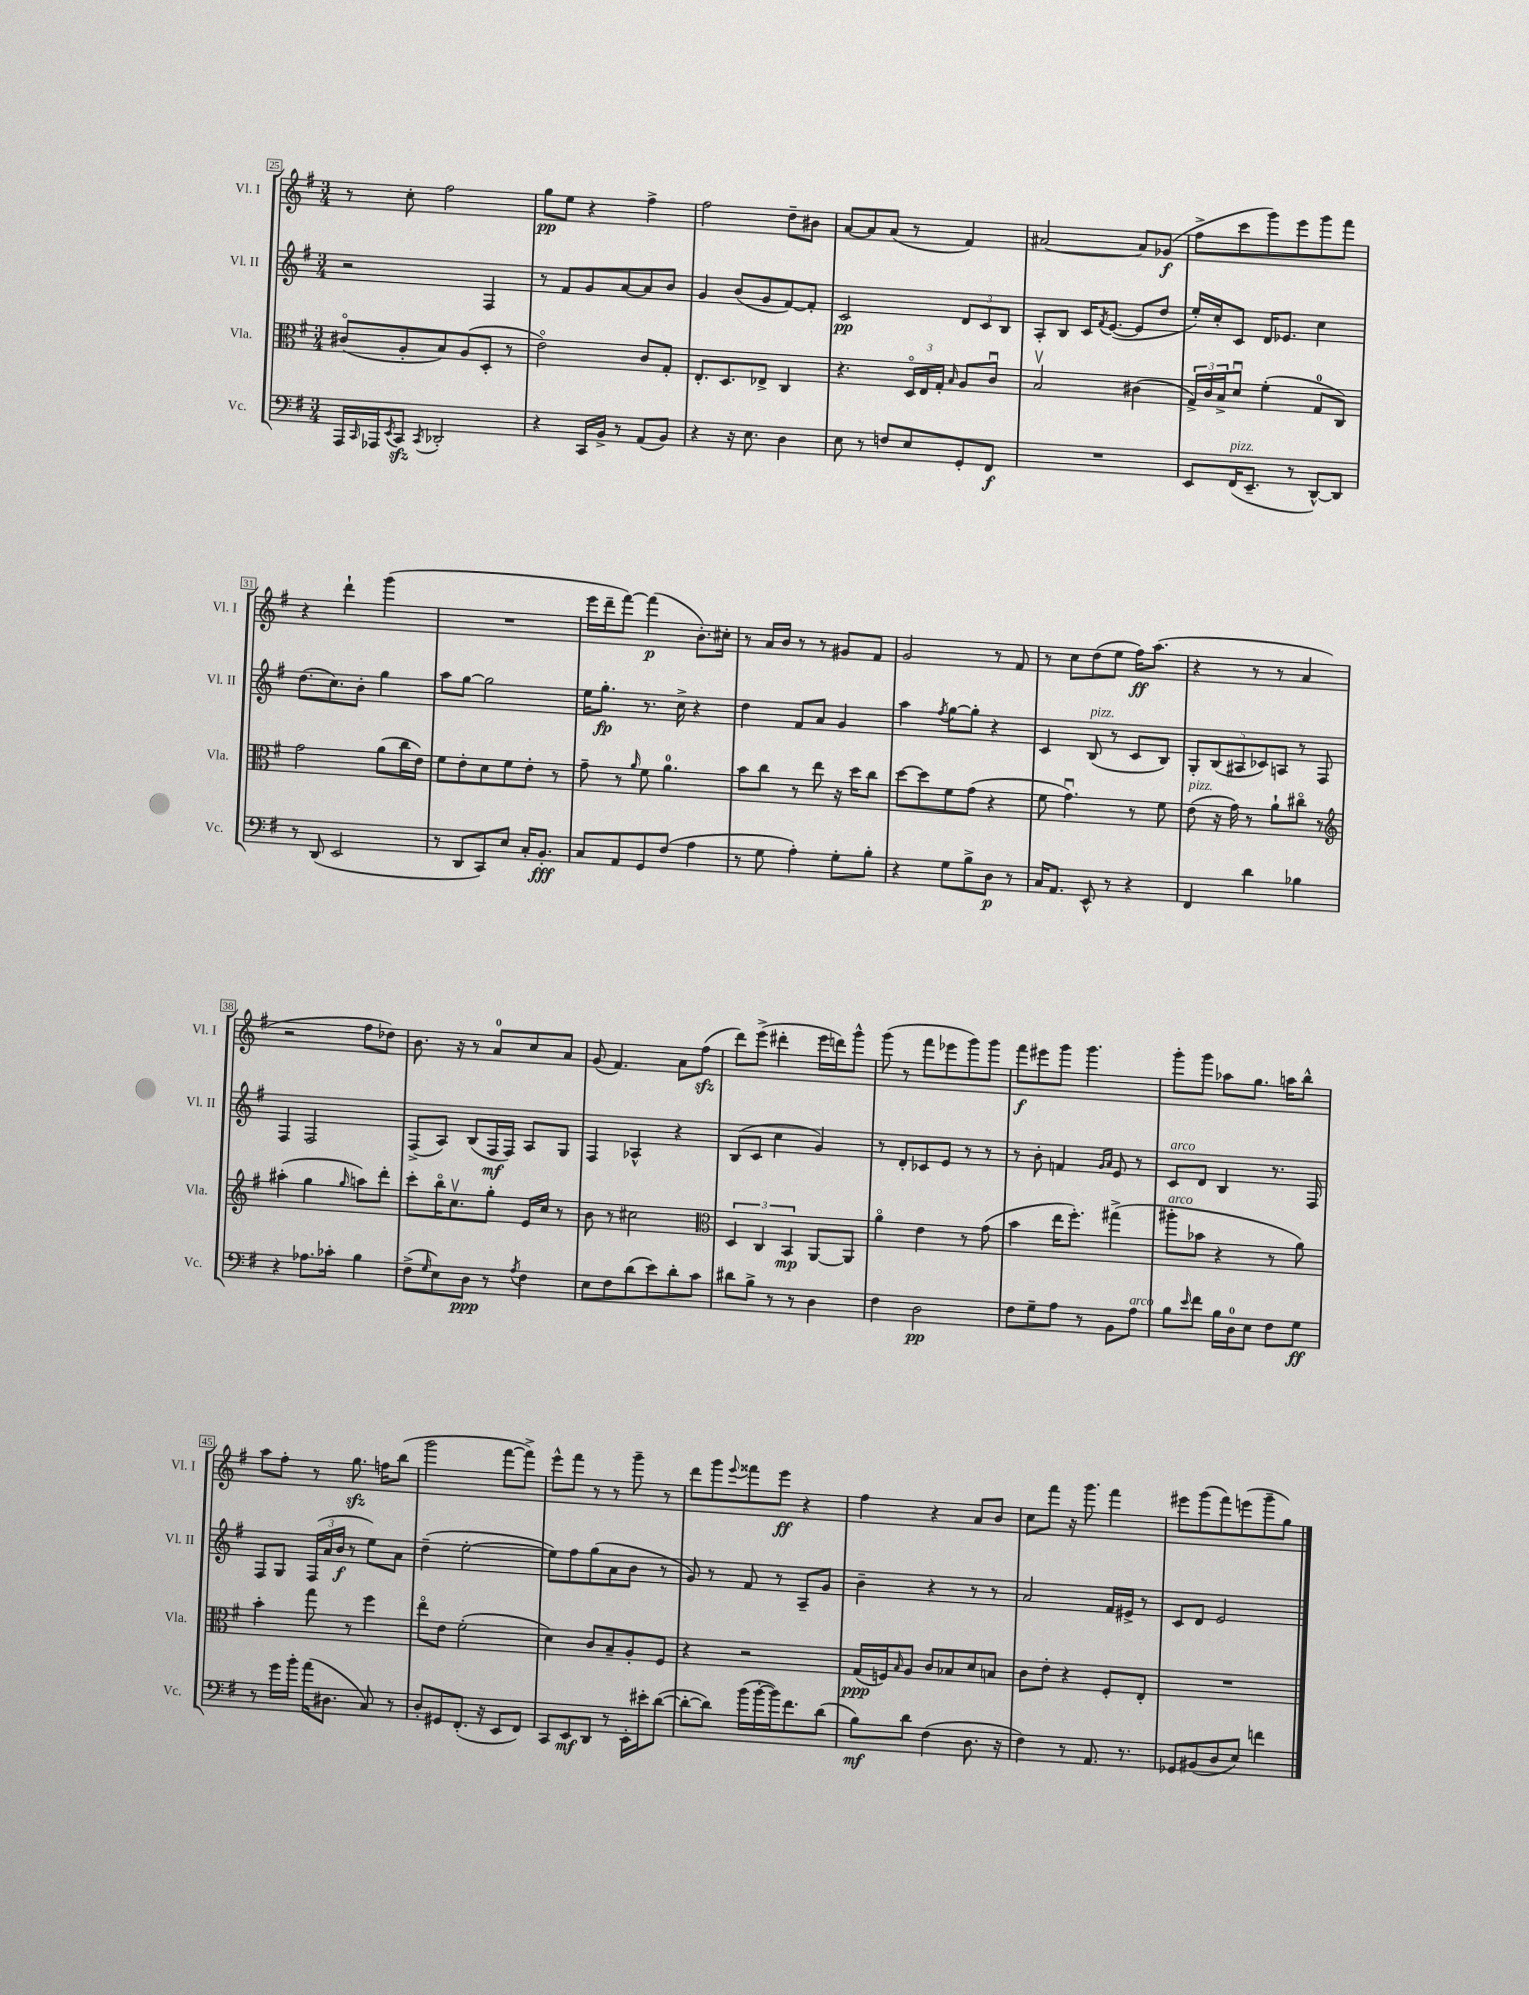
<<
\new StaffGroup <<
\new Staff = "s0" \with { instrumentName = "Vl. I" shortInstrumentName = "Vl. I" } {
    \clef treble \key g \major \numericTimeSignature \time 3/4
    r8 c''8-. fis''2 |
    g''8\pp e''8 r4 fis''4-> |
    fis''2 d''8-- bis'8 |
    a'8~ a'8 a'8( r8 fis'4) |
    ais'2~ ais'8 ges'8\f( |
    fis''8-> c'''8 g'''8) e'''8 g'''8 fis'''8 |
    r4 d'''4-! g'''4( |
    R2. |
    e'''16 d'''16-- fis'''8~) fis'''4\p( b'8.-.) cis''16-. |
    r8 a'16 b'16 r8 r8 gis'8 fis'8 |
    g'2 r8 fis'8 |
    r8 c''8 d''8( e''8 fis''16\ff) a''8.( |
    r4 r8 r8 a'4 |
    r2 fis''8 des''8) |
    b'8. r16 r8 a'8-0 c''8 a'8 |
    g'8( fis'4.) a'8 fis''8\sfz( |
    d'''8) e'''8->( dis'''4-. e'''16 d'''16) g'''8-^ |
    g'''8( r8 fis'''8 ees'''8 g'''8) g'''8 |
    fis'''8\f eis'''8 g'''8 g'''4. |
    g'''8-. g'''8 aes''8 g''8. a''16 b''8-^ |
    a''8 fis''8-. r8 g''8.\sfz f''16 b''8( |
    g'''2 fis'''8~ fis'''8->) |
    e'''8-^ fis'''8 r8 r8 g'''8-- r8 |
    d'''8 g'''8 \appoggiatura { e'''8 } fisis'''8 e'''8\ff r4 |
    fis''4 r4 a'8 b'8 |
    c''8 fis'''8 r16 g'''8. fis'''4 |
    eis'''8 g'''8( fis'''8) e'''8( g'''8-- g''8) \bar "|." |
}
\new Staff = "s1" \with { instrumentName = "Vl. II" shortInstrumentName = "Vl. II" } {
    \clef treble \key g \major \numericTimeSignature \time 3/4
    r2 fis4 |
    r8 fis'8 g'8 a'8~ a'8 b'8 |
    g'4 b'8( g'8 fis'8~) fis'8-. |
    c'2\pp \tuplet 3/2 { d'8 c'8 b8 } |
    a8-. b8 c'16 \acciaccatura { fis'8 } e'8.~( e'8 d''8 |
    e''16-.) c''16-. c'8 d'16 ees'8. c''4 |
    d''8.( c''8.) b'8-. g''4 |
    a''8 g''8~ g''2 |
    e''16 g''8.-.\fp r8. c''16-> r4 |
    d''4 fis'8 a'8 g'4 |
    a''4 \acciaccatura { fis''8 } g''8~ g''8-. r4 |
    c'4 b8^\markup { \italic "pizz." }( r8 c'8 b8) |
    \tuplet 5/4 { g8-. b8( ais8 ces'8) a8 } r8 fis8 |
    fis4 fis2 |
    fis8->( a8) b8( fis16\mf fis16) a8 g8 |
    fis4 aes4-^ r4 |
    b8( c'8 c''4 g'4) |
    r8 d'8-. ces'8 e'8 r8 r8 |
    r8 b'8-. f'4 \grace { g'16 a'16 } e'8 r8 |
    c'8^\markup { \italic "arco" } d'8 b4 r8. fis16 |
    fis8 g8 \tuplet 3/2 { fis16( a'16 b'16\f } r8 e''8) a'8 |
    d''4--( e''2~-. |
    e''8) fis''8 g''8( a'8 b'8 r8 |
    g'8) r8 fis'8 r8 a8-- g'8 |
    b'4-- r4 r8 r8 |
    a'2 fis'16 eis'16-> r8 |
    c'8 d'8 e'2 \bar "|." |
}
\new Staff = "s2" \with { instrumentName = "Vla." shortInstrumentName = "Vla." } {
    \clef alto \key g \major \numericTimeSignature \time 3/4
    cis'8\flageolet( a8-. b8) a8( d8-. r8 |
    e'2\flageolet) c'8 g8-. |
    e8.-. d8. ees8-> c4 |
    r4. \tuplet 3/2 { d16\flageolet e16 g16-. } \grace { b16 } a8 c'8\downbow |
    b2\upbow cis'4( |
    \tuplet 3/2 { g16->) c'16 b16-> } d'8\downbow fis'4-.( g8-0 c8) |
    g'2 a'8( c''16 e'16) |
    fis'8 e'8-. d'8 fis'8 e'8-. r8 |
    g'8-- r8 \grace { a'16 } fis'8 a'4.-0 |
    b'8 c''8 r8 e''8 r16 d''16 c''8 |
    d''8~ d''8 fis'8 g'8( r4 |
    fis'8 g'4.\downbow) r8 fis'8 |
    e'8^\markup { \italic "pizz." }( r16 g'16) r8 a'8-! cis''8\flageolet r8 |
    \clef treble ais''4-.( g''4 \grace { g''16 } a''8) d'''8-. |
    c'''8-. b''16\flageolet c''8.\upbow g''8-. e'16 c''16 r8 |
    b'8 r8 cis''2 |
    \clef alto \tuplet 3/2 { d4 c4 b,4\mp } a,8~ a,8 |
    a'4\flageolet e'4 r8 g'8( |
    b'4 e''16 fis''8.-.) gis''4->( |
    ais''8-.^\markup { \italic "arco" } bes'8 r4 r8 a'8) |
    b'4-. g''8 r8 fis''4 |
    e''8\flageolet e'8 fis'2-.( |
    d'4) c'8 b8-- a8-. fis8 |
    r4 r2 |
    g16\ppp( f16) \grace { b16 } a8 c'8 bes8 d'8 b8 |
    c'8 e'8-. r4 fis8-. e8-. |
    R2. \bar "|." |
}
\new Staff = "s3" \with { instrumentName = "Vc." shortInstrumentName = "Vc." } {
    \clef bass \key g \major \numericTimeSignature \time 3/4
    a,,16 \grace { c,16 } aes,,16 \acciaccatura { e,8 } c,8\sfz \acciaccatura { c,8 } des,2-. |
    r4 c,16 b,16-> r8 a,8( b,8) |
    r4 r16 e8. d4 |
    e8 r8 f8 e8 g,8-. fis,8\f |
    R2. |
    e,8 fis,16^\markup { \italic "pizz." }( e,8.-- r8 d,8~-^) d,8 |
    r8 d,8( e,2 |
    r8 d,8 c,8) e8 c16-. b,8.-.\fff |
    c8 a,8 g,8 fis8( a4 |
    r8 g8 a4-.) g8-. b8-. |
    r4 g8 b8-> d8\p r8 |
    c16 a,8. e,8-^ r8 r4 |
    fis,4 d'4 bes4 |
    r4 aes8. ces'16-. b4 |
    fis8->( \grace { g16 } e8) d8\ppp r8 \acciaccatura { a8 } fis4 |
    e8 fis8 d'8( e'8) d'8-. c'8 |
    dis'8 b8-> r8 r8 d4 |
    fis4 d2\pp |
    fis8 g8-- a8 r8 b,8 a8^\markup { \italic "arco" } |
    b8 \grace { e'16 } fis'8 b16 d16-0 e8 fis8 g8\ff |
    r8 g'16 b'16-. a'16( dis8. c8) r8 |
    d8-. gis,8 fis,8.-.( r16 e,8 fis,8) |
    c,8 e,8\mf d,8 r8 e,16-. eis'16-. d'8~( |
    d'8~-. d'8) b'16( b'16~-. b'16) fis'8. d'8( |
    b8\mf) d'8 fis4( d8. r16 |
    fis4) r8 a,8. r8. |
    ges,8 bis,8( d8 e8) f'4 \bar "|." |
}
>>
>>
\layout { \context { \Score currentBarNumber = #25 \override BarNumber.stencil = #(make-stencil-boxer 0.1 0.3 ly:text-interface::print) } }
